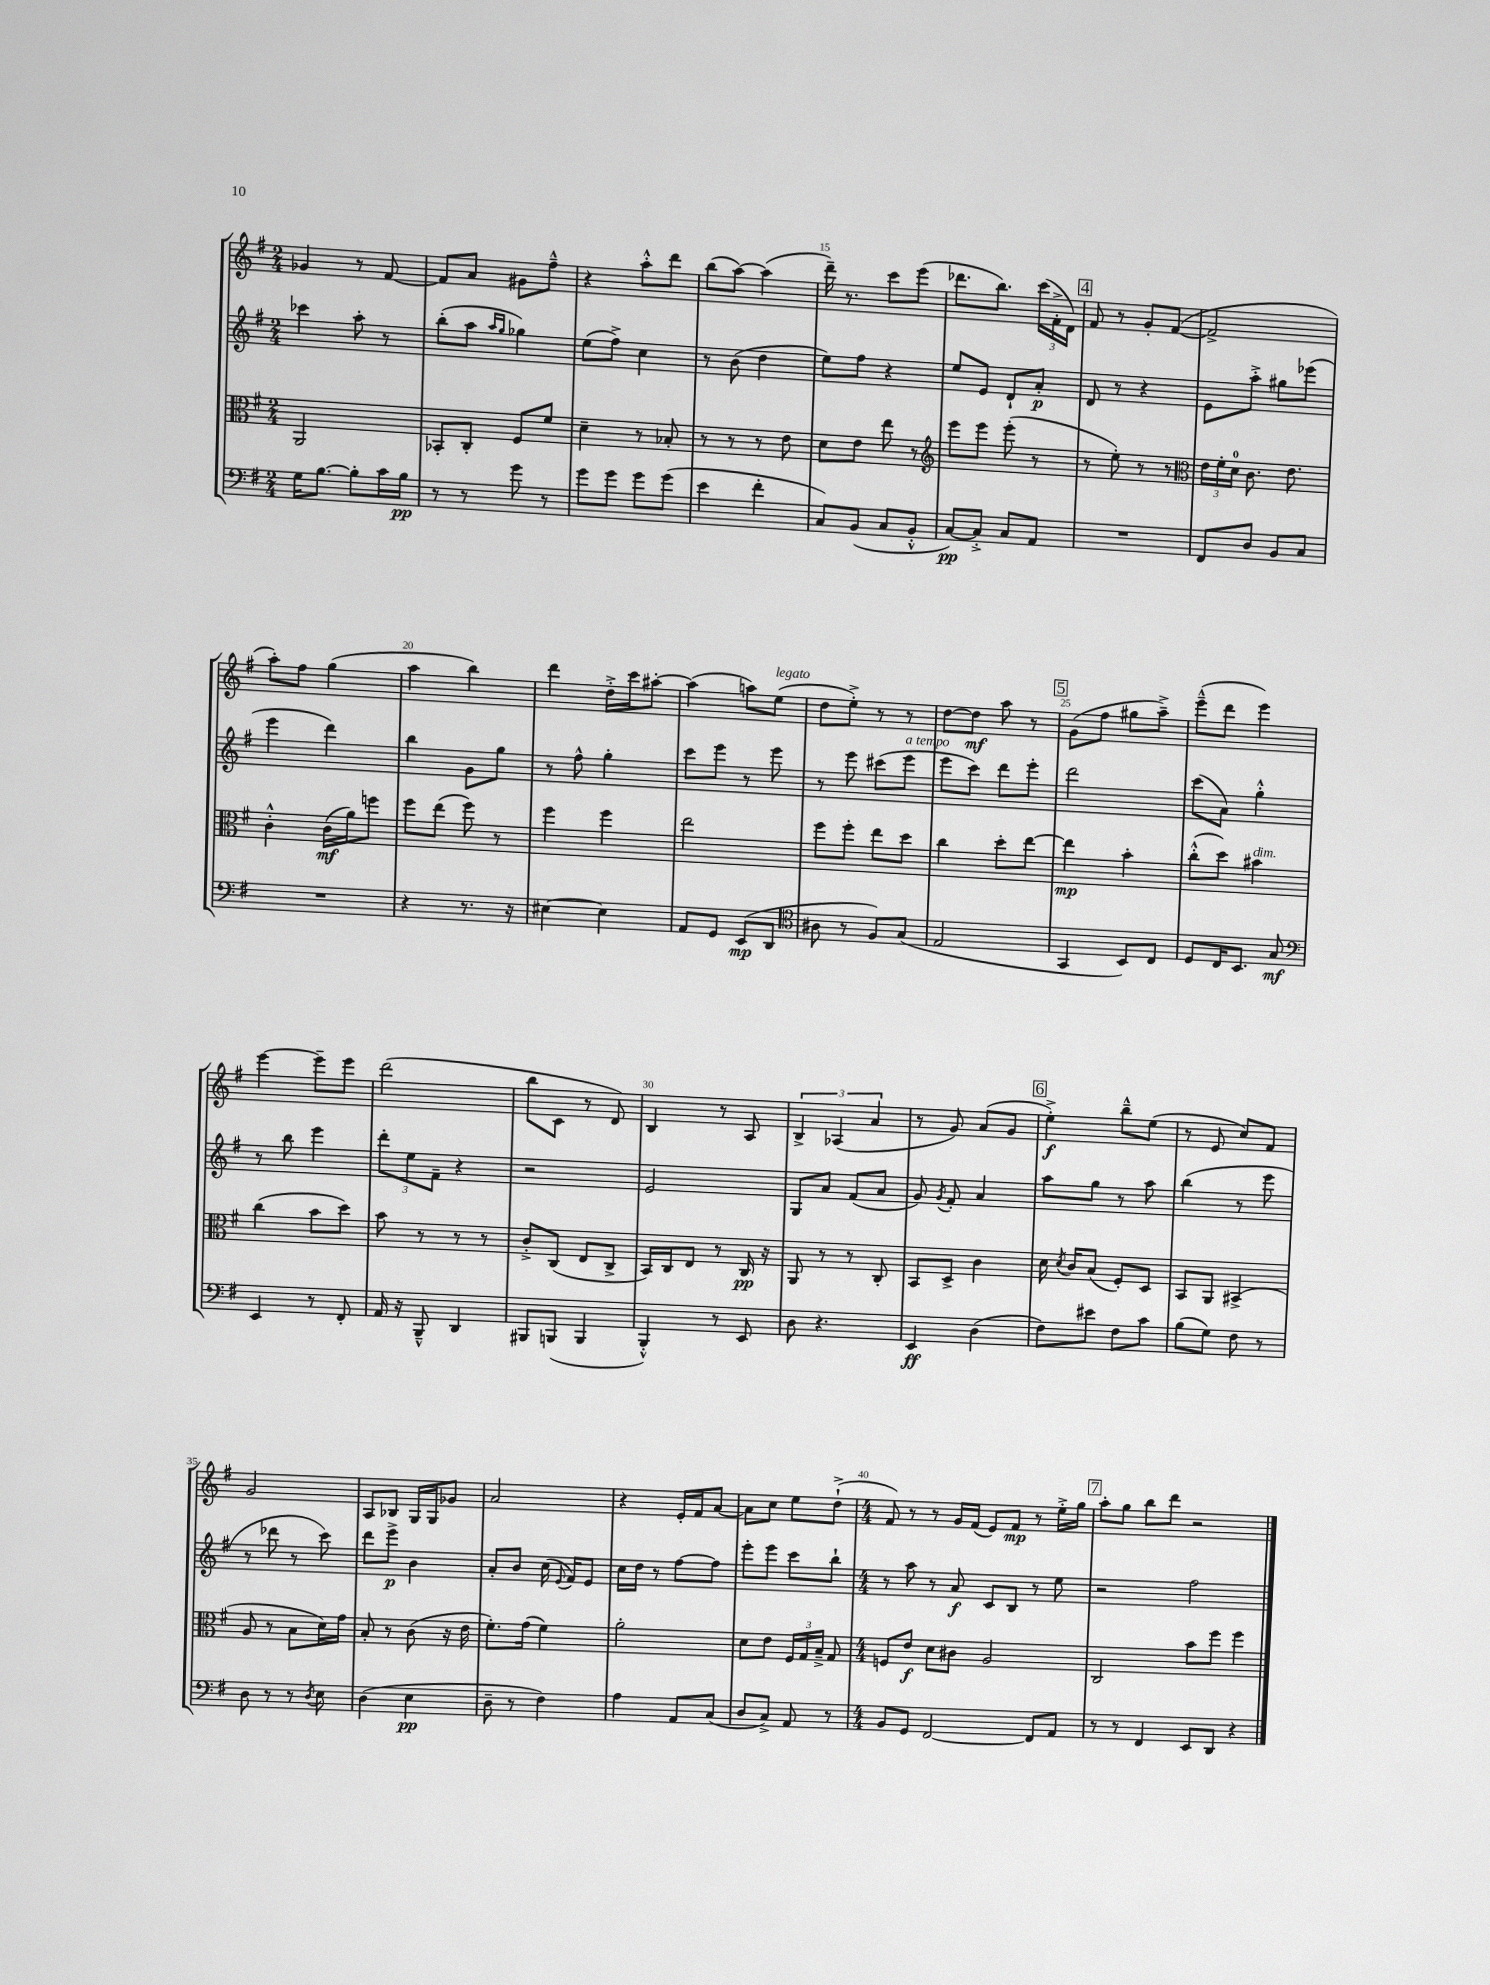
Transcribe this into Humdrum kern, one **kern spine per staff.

**kern	**dynam	**kern	**dynam	**kern	**dynam	**kern	**dynam
*part4	*part4	*part3	*part3	*part2	*part2	*part1	*part1
*staff4	*staff4	*staff3	*staff3	*staff2	*staff2	*staff1	*staff1
*clefF4	*	*clefC3	*	*clefG2	*	*clefG2	*
*k[f#]	*	*k[f#]	*	*k[f#]	*	*k[f#]	*
*M2/4	*	*M2/4	*	*M2/4	*	*M2/4	*
=11	=11	=11	=11	=11	=11	=11	=11
16G\KL	.	2AA/	.	4ccc-X\	.	4g-X/	.
[8.B\J	.	.	.	.	.	.	.
8B'\L]	.	.	.	8aa'\	.	8r	.
16c\L	.	.	.	8r	.	[8f#/	.
16B\JJ	pp	.	.	.	.	.	.
=12	=12	=12	=12	=12	=12	=12	=12
8r	.	8BB-X'/L	.	(8bb'\L	.	8f#/L]	.
8r	.	8C'/J	.	8aa\J	.	8a/J	.
.	.	.	.	16qqaa/LL	.	.	.
.	.	.	.	16qqgg/JJ	.	.	.
8g\	.	8F#/L	.	4gg-X\)	.	8g#X\L	.
8r	.	8f#/J	.	.	.	8ff#~^^\J	.
=13	=13	=13	=13	=13	=13	=13	=13
8g\L	.	4d~\	.	(8ee\L	.	4r	.
8g\J	.	.	.	8ff#^\J)	.	.	.
8g\L	.	8r	.	4cc\	.	8aa'^^\L	.
(8g\J	.	8B-X'/	.	.	.	8ddd\J	.
=14	=14	=14	=14	=14	=14	=14	=14
4e\	.	8r	.	8r	.	(8bb\L	.
.	.	8r	.	(8b\	.	[8aa\J)	.
4f#'\	.	8r	.	4dd\	.	(4aa\]	.
.	.	8e\	.	.	.	.	.
=15	=15	=15	=15	=15	=15	=15	=15
8C/L)	.	8d\L	.	8ee\L)	.	16ddd~\)	.
.	.	.	.	.	.	8.r	.
(8BB/J	.	8e\J	.	8ff#\J	.	.	.
8C/L	.	8ee\	.	4r	.	8ccc\L	.
8BB'^^/J	.	8r	.	.	.	(8eee\J	.
=16	=16	=16	=16	=16	=16	=16	=16
*	*	*clefG2	*	*	*	*	*
[8C/L)	pp	8eee\L	.	8ee/L	.	8.ddd-X\L	.
8C'^/J]	.	8eee\J	.	8e/J	.	.	.
.	.	.	.	.	.	8.bb\J)	.
8C/L	.	(8eee'\	.	8d`/L	.	.	.
8AA/J	.	8r	.	8a'/J	p	(24ccc\LL	.
.	.	.	.	.	.	24f#'^\	.
.	.	.	.	.	.	24d\JJ)	.
!!LO:REH:place=s1:t=4
=17	=17	=17	=17	=17	=17	=17	=17
2r	.	8r	.	8d/	.	8f#/	.
.	.	8ee'\)	.	8r	.	8r	.
.	.	8r	.	4r	.	8g'/L	.
.	.	8r	.	.	.	([8f#/J	.
=18	=18	=18	=18	=18	=18	=18	=18
*	*	*clefC3	*	*	*	*	*
8FF#/L	.	24e\LL	.	8e\L	.	2f#^/]	.
.	.	24f#'\	.	.	.	.	.
.	.	24d\JJ	.	.	.	.	.
8D/J	.	8.c\	.	8aa'^\J	.	.	.
8BB/L	.	.	.	8gg#X\L	.	.	.
.	.	8.e\	.	.	.	.	.
8C/J	.	.	.	(8eee-X\J	.	.	.
!!LO:LB:g=z
=19	=19	=19	=19	=19	=19	=19	=19
2r	.	4c'^^\	.	4eee\	.	8aa'\L)	.
.	.	.	.	.	.	8ff#\J	.
.	.	(16c\LL	mf	4ddd\)	.	(4gg\	.
.	.	16a\J)	.	.	.	.	.
.	.	8ffn\J	.	.	.	.	.
=20	=20	=20	=20	=20	=20	=20	=20
4r	.	8ff#\L	.	4bb\	.	4aa\	.
.	.	(8ee\J	.	.	.	.	.
8.r	.	8ff#\)	.	8g\L	.	4bb\)	.
.	.	8r	.	8gg\J	.	.	.
16r	.	.	.	.	.	.	.
=21	=21	=21	=21	=21	=21	=21	=21
[4E#X\	.	4ff#\	.	8r	.	4ddd\	.
.	.	.	.	8ff#^^\	.	.	.
4E#\]	.	4ff#\	.	4gg'\	.	16dd'^\LL	.
.	.	.	.	.	.	16ccc\J	.
.	.	.	.	.	.	[8aa#X'\J	.
=22	=22	=22	=22	=22	=22	=22	=22
8AA/L	.	2ee\	.	8ccc\L	.	(4aa#\]	.
8GG/J	.	.	.	8eee\J	.	.	.
(8EE/L	mp	.	.	8r	.	8aan\L)	.
!	!	!	!	!	!	!LO:TX:a:i:t=legato	!
8DD/J	.	.	.	8eee\	.	(8ee\J	.
=23	=23	=23	=23	=23	=23	=23	=23
*clefC4	*	*	*	*	*	*	*
8A#X\	.	8ff#\L	.	8r	.	8dd\L	.
8r	.	8ff#'\J	.	8eee\	.	8ee'^\J)	.
8F#/L)	.	8ee\L	.	(8ccc#X\L	.	8r	.
!	!	!	!	!LO:TX:a:i:t=a tempo	!	!	!
(8G/J	.	8dd\J	.	8eee\J	.	8r	.
=24	=24	=24	=24	=24	=24	=24	=24
2E/	.	4cc\	.	8eee\L	.	[8dd\L	.
.	.	.	.	8ccc\J)	.	8dd\J]	mf
.	.	8dd'\L	.	8ddd\L	.	8aa\	.
.	.	[8ee\J	.	8eee'\J	.	8r	.
!!LO:REH:place=s1:t=5
=25	=25	=25	=25	=25	=25	=25	=25
4GG/	.	4ee\]	mp	2ddd\	.	(8g\L	.
.	.	.	.	.	.	8ff#\J	.
8BB/L)	.	4b'\	.	.	.	8gg#X\L	.
8C/J	.	.	.	.	.	8aa~^\J)	.
=26	=26	=26	=26	=26	=26	=26	=26
8D/L	.	(8cc'^^\L	.	(8ccc\L	.	(8eee~^^\L	.
16C/K	.	8dd\J)	.	8a\J)	.	8ddd\J	.
8.BB/J	.	.	.	.	.	.	.
!	!	!LO:TX:a:i:t=dim.	!	!	!	!	!
.	.	4b#X\	.	4gg'^^\	.	4eee\)	.
8G/	mf	.	.	.	.	.	.
!!LO:LB:g=z
=27	=27	=27	=27	=27	=27	=27	=27
*clefF4	*	*	*	*	*	*	*
4EE/	.	(4cc\	.	8r	.	[4eee\	.
.	.	.	.	8bb\	.	.	.
8r	.	8b\L	.	4eee\	.	8eee~\L]	.
8FF#'/	.	8dd\J)	.	.	.	8eee\J	.
=28	=28	=28	=28	=28	=28	=28	=28
16AA/	.	8b\	.	12ddd'\L	.	(2ddd\	.
16r	.	.	.	.	.	.	.
.	.	.	.	12ee\	.	.	.
8BBB~^^/	.	8r	.	.	.	.	.
.	.	.	.	12f#~\J	.	.	.
4DD/	.	8r	.	4r	.	.	.
.	.	8r	.	.	.	.	.
=29	=29	=29	=29	=29	=29	=29	=29
8BBB#X/L	.	8c'^/L	.	2r	.	8bb\L	.
(8BBBn/J	.	(8C/J	.	.	.	8c\J	.
4BBB/	.	8E/L	.	.	.	8r	.
.	.	8C^/J	.	.	.	8d/)	.
=30	=30	=30	=30	=30	=30	=30	=30
4BBB'^^/)	.	16BB/LL)	.	2e/	.	4B/	.
.	.	16C/J	.	.	.	.	.
.	.	8E/J	.	.	.	.	.
8r	.	8r	.	.	.	8r	.
8EE/	.	16C/	pp	.	.	8A/	.
.	.	16r	.	.	.	.	.
=31	=31	=31	=31	=31	=31	=31	=31
8D\	.	8AA/	.	8G/L	.	6B^/	.
4.r	.	8r	.	8a/J	.	.	.
.	.	.	.	.	.	(6A-X/	.
.	.	8r	.	(8f#/L	.	.	.
.	.	.	.	.	.	6a/	.
.	.	8C'/	.	8a/J	.	.	.
=32	=32	=32	=32	=32	=32	=32	=32
4EE/	ff	8BB/L	.	8g/)	.	8r	.
.	.	.	.	8qg/	.	.	.
.	.	8D^/J	.	8f#'/	.	8g/)	.
(4D\	.	4c\	.	4a/	.	(8a/L	.
.	.	.	.	.	.	8g/J	.
!!LO:REH:place=s1:t=6
=33	=33	=33	=33	=33	=33	=33	=33
8F#\L)	.	16d\	.	8aa\L	.	4ee'^\)	f
.	.	8qd/	.	.	.	.	.
.	.	16c/KL	.	.	.	.	.
8e#X\J	.	(8B/J	.	8gg\J	.	.	.
8F#\L	.	8F#'/L)	.	8r	.	8bb~^^\L	.
8c\J	.	8D/J	.	8aa\	.	(8ee\J	.
=34	=34	=34	=34	=34	=34	=34	=34
(8B\L	.	8BB/L	.	(4bb\	.	8r	.
8G\J)	.	8AA/J	.	.	.	8e/	.
8F#\	.	(4BB#X^/	.	8r	.	8cc/L)	.
8r	.	.	.	8eee\	.	8f#/J	.
!!LO:LB:g=z
=35	=35	=35	=35	=35	=35	=35	=35
8D\	.	8A/	.	8r	.	2g/	.
8r	.	8r	.	8ddd-X\	.	.	.
8r	.	8B\L	.	8r	.	.	.
8qD/	.	.	.	.	.	.	.
8E\	.	16d\L)	.	8ccc\)	.	.	.
.	.	16g\JJ	.	.	.	.	.
=36	=36	=36	=36	=36	=36	=36	=36
(4D\	.	8B'/	.	8ddd\L	.	8A/L	.
.	.	8r	.	8eee^\J	p	8B-X/J	.
4E\	pp	(8c\	.	4b\	.	16G/LL	.
.	.	.	.	.	.	16G/J	.
.	.	16r	.	.	.	8g-X/J	.
.	.	16e\	.	.	.	.	.
=37	=37	=37	=37	=37	=37	=37	=37
8D~\	.	8.f#'\L)	.	8a'/L	.	2a/	.
8r	.	.	.	8b/J	.	.	.
.	.	(16g\Jk	.	.	.	.	.
4F#\)	.	4f#\)	.	(16cc\	.	.	.
.	.	.	.	8qqe/	.	.	.
.	.	.	.	16f#/KL)	.	.	.
.	.	.	.	8e/J	.	.	.
=38	=38	=38	=38	=38	=38	=38	=38
4A\	.	2a'\	.	16cc\LL	.	4r	.
.	.	.	.	16dd\JJ	.	.	.
.	.	.	.	8r	.	.	.
8AA/L	.	.	.	[8ff#\L	.	16e'/LL	.
.	.	.	.	.	.	16f#/J	.
(8C/J	.	.	.	8ff#\J]	.	[8a/J	.
=39	=39	=39	=39	=39	=39	=39	=39
8D/L	.	8d\L	.	8eee'\L	.	8a\L]	.
8C^/J)	.	8e\J	.	8eee\J	.	8cc\J	.
8AA/	.	24F#/LL	.	8ccc\L	.	8ee\L	.
.	.	24G/	.	.	.	.	.
.	.	24B~^/JJ	.	.	.	.	.
8r	.	8G/	.	8bb`\J	.	(8dd`^\J	.
=40	=40	=40	=40	=40	=40	=40	=40
*M4/4	*	*M4/4	*	*M4/4	*	*M4/4	*
8BB/L	.	8Fn/L	.	8r	.	8f#/)	.
8GG/J	.	8e/J	f	8aa\	.	8r	.
[2FF#/	.	8d\L	.	8r	.	8r	.
.	.	8c#X\J	.	8a/	f	16g/LL	.
.	.	.	.	.	.	(16f#/JJ	.
.	.	2A/	.	8c/L	.	8e/L)	.
.	.	.	.	8B/J	.	8f#/J	mp
8FF#/L]	.	.	.	8r	.	8r	.
8AA/J	.	.	.	8ee\	.	16ee'^\LL	.
.	.	.	.	.	.	16gg\JJ	.
!!LO:REH:place=s1:t=7
=41	=41	=41	=41	=41	=41	=41	=41
8r	.	2C/	.	2r	.	8aa'\L	.
8r	.	.	.	.	.	8gg\J	.
4FF#/	.	.	.	.	.	8bb\L	.
.	.	.	.	.	.	8ddd\J	.
8EE/L	.	8b\L	.	2ff#\	.	2r	.
8DD/J	.	8ff#\J	.	.	.	.	.
4r	.	4ff#\	.	.	.	.	.
==	==	==	==	==	==	==	==
*-	*-	*-	*-	*-	*-	*-	*-
